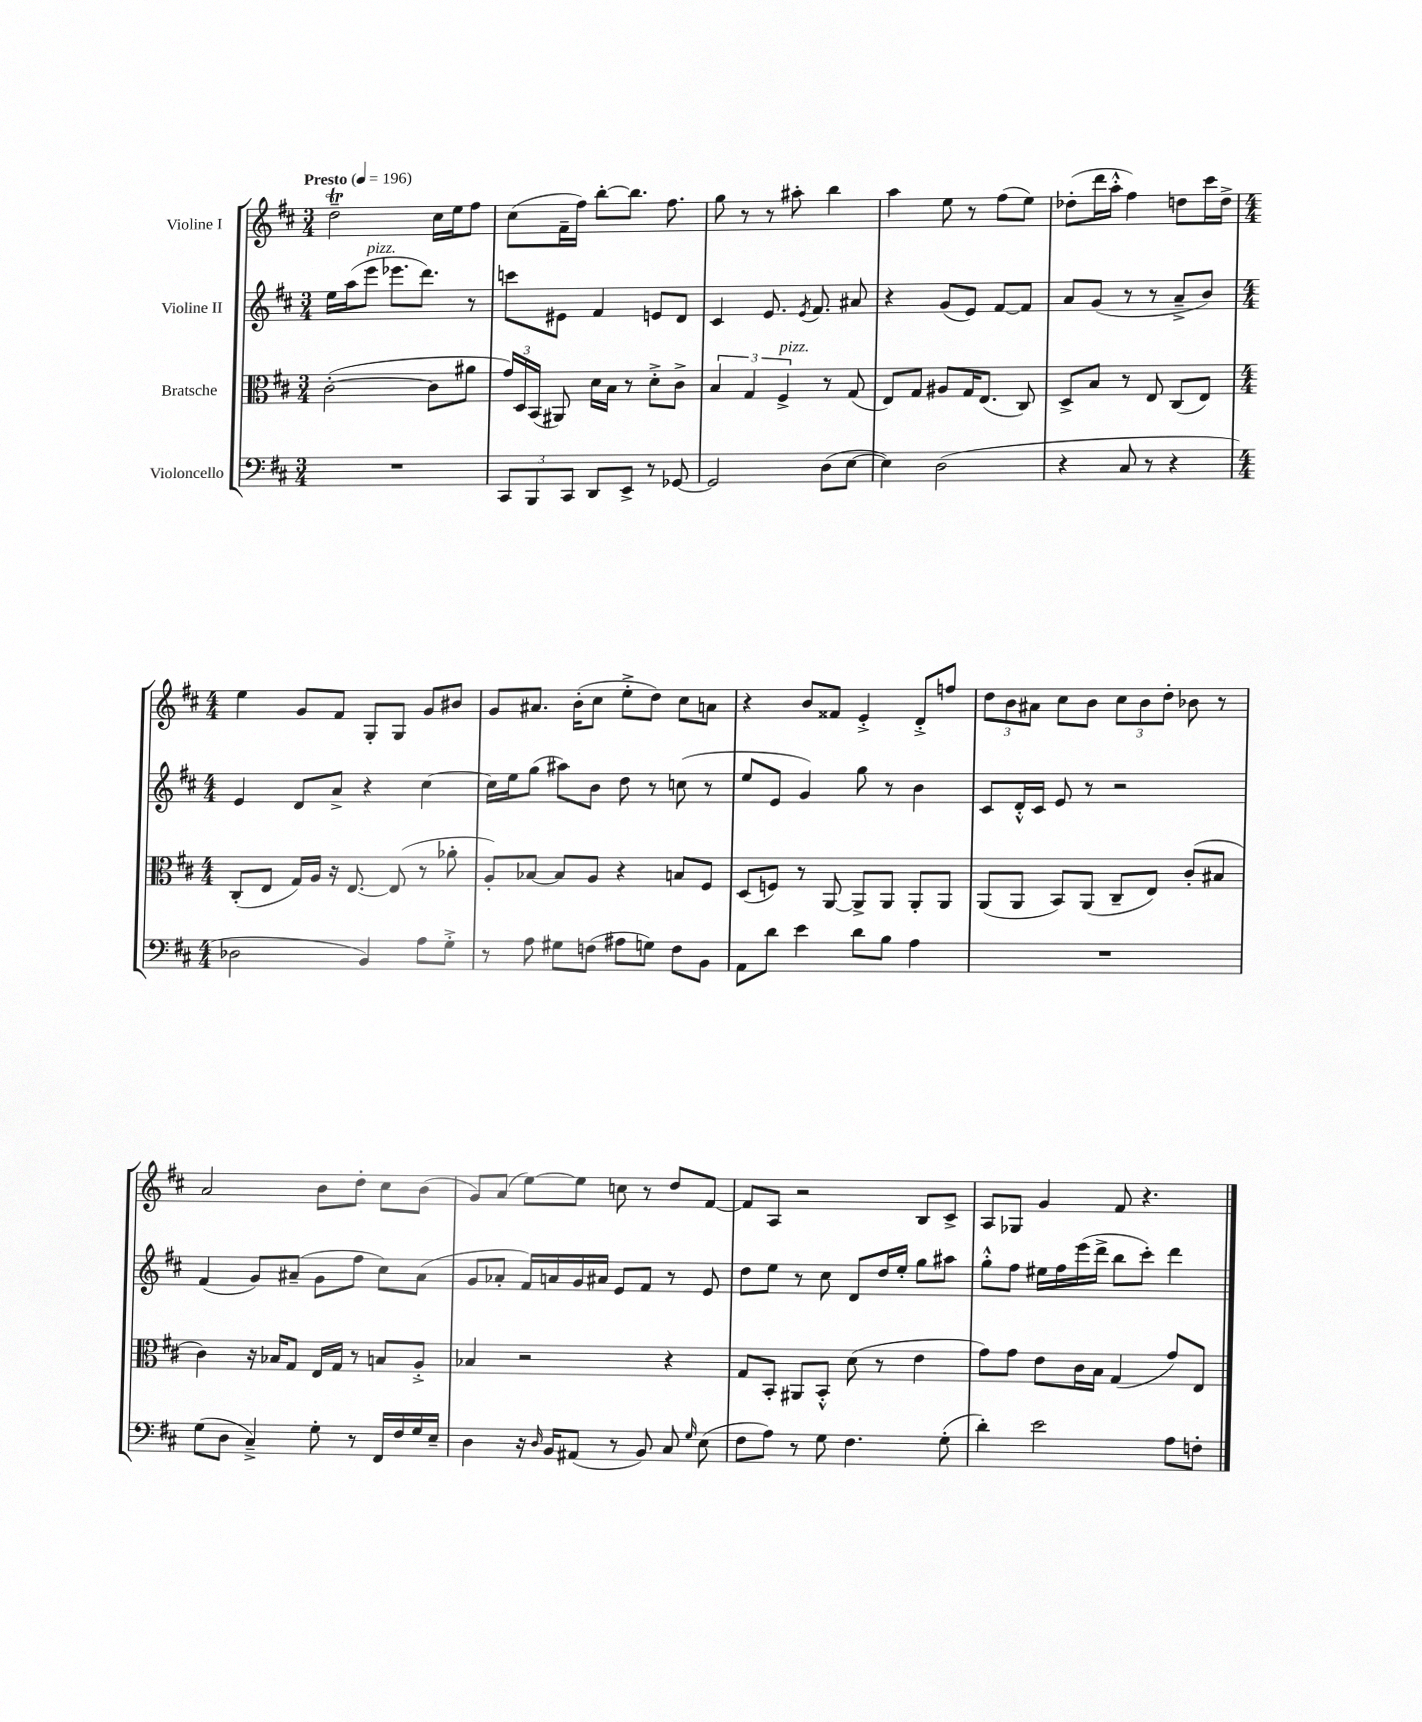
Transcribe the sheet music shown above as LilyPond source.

<<
\new StaffGroup <<
\new Staff = "s0" \with { instrumentName = "Violine I" } {
    \clef treble \key d \major \numericTimeSignature \time 3/4 \tempo "Presto" 4 = 196
    \autoBeamOff d''2--\trill cis''16[ e''16 fis''8] |
    cis''8[( fis'16-- fis''16]) b''8[~-. b''8.] fis''8. |
    g''8 r8 r8 ais''8-. b''4 |
    a''4 e''8 r8 fis''8[( e''8]) |
    des''8[-.( d'''16 a''16]-.-^ fis''4) d''8[ cis'''16 d''16]-> |
    \numericTimeSignature \time 4/4 e''4 g'8[ fis'8] g8[-. g8] g'8[ bis'8] |
    g'8[ ais'8.] b'16[-.( cis''8] e''8[-.-> d''8]) cis''8[ a'8] |
    r4 b'8[ fisis'8] e'4-.-> d'8[-.-> f''8] |
    \tuplet 3/2 { d''8[ b'8 ais'8] } cis''8[ b'8] \tuplet 3/2 { cis''8[ b'8 d''8]-. } bes'8 r8 |
    a'2 b'8[ d''8]-. cis''8[ b'8]( |
    g'8[) a'8]( e''8[~) e''8] c''8 r8 d''8[ fis'8]~ |
    fis'8[ a8] r2 b8[ cis'8]-> |
    a8[ ges8] g'4 fis'8 r4. \bar "|." |
}
\new Staff = "s1" \with { instrumentName = "Violine II" } {
    \clef treble \key d \major \numericTimeSignature \time 3/4
    \autoBeamOff e''16[ a''16( e'''8]^\markup { \italic "pizz." } ees'''8.[ d'''8.]) r8 |
    c'''8[ eis'8] fis'4 e'8[ d'8] |
    cis'4 e'8. \acciaccatura { e'8 } fis'8. ais'8 |
    r4 g'8[( e'8]) fis'8[~ fis'8] |
    a'8[ g'8]( r8 r8 a'8[---> b'8]) |
    \numericTimeSignature \time 4/4 e'4 d'8[ a'8]-> r4 cis''4~ |
    cis''16[ e''16 g''8]( ais''8[) b'8] d''8 r8 c''8( r8 |
    e''8[ e'8] g'4) g''8 r8 b'4 |
    cis'8[ d'16-.-^ cis'16] e'8 r8 r2 |
    fis'4( g'8[) ais'8]--( g'8[ fis''8] cis''8[) ais'8]( |
    g'8[ aes'8]-. fis'16[) a'16 g'16 ais'16] e'8[ fis'8] r8 e'8 |
    d''8[ e''8] r8 cis''8 d'8[ d''16 e''16]-. g''8[ ais''8] |
    g''8[-.-^ fis''8] eis''16[ fis''16 e'''16( d'''16]-> b''8[ cis'''8]-.) d'''4 \bar "|." |
}
\new Staff = "s2" \with { instrumentName = "Bratsche" } {
    \clef alto \key d \major \numericTimeSignature \time 3/4
    \autoBeamOff cis'2~-.( cis'8[ ais'8] |
    \tuplet 3/2 { g'16[) d16 b,16]( } ais,8) d'16[ b16] r8 d'8[-.-> cis'8]-> |
    \tuplet 3/2 { b4 g4 fis4->^\markup { \italic "pizz." } } r8 g8( |
    e8[) g8] ais8[ g16 e8.]( cis8) |
    d8[-> b8] r8 e8 cis8[( e8]) |
    \numericTimeSignature \time 4/4 cis8[-.( e8] g16[) a16] r16 e8.~ e8( r8 aes'8-. |
    a8[-.) bes8]~ bes8[ a8] r4 b8[ fis8] |
    d8[( f8]) r8 a,8~ a,8[-> a,8] a,8[-. a,8] |
    a,8[( a,8] b,8[) a,8]( cis8[-- e8]) cis'8[-.( bis8] |
    cis'4) r16 bes16[ g8] e16[ g16] r8 b8[ a8]-.-> |
    bes4 r2 r4 |
    g8[ b,8]-. ais,8[ b,8]-.-^ d'8( r8 e'4 |
    g'8[) g'8] e'8[ cis'16 b16] g4( g'8[) e8] \bar "|." |
}
\new Staff = "s3" \with { instrumentName = "Violoncello" } {
    \clef bass \key d \major \numericTimeSignature \time 3/4
    \autoBeamOff R2. |
    \tuplet 3/2 { cis,8[ b,,8 cis,8] } d,8[ e,8]-> r8 ges,8~ |
    ges,2 d8[( e8]~ |
    e4) d2( |
    r4 cis8 r8 r4 |
    \numericTimeSignature \time 4/4 des2 b,4) a8[ g8]-.-> |
    r8 a8 gis8[ f8]( ais8[ g8]) f8[ b,8] |
    a,8[ d'8] e'4 d'8[ b8] a4 |
    R1 |
    g8[( d8] cis4--->) g8-. r8 fis,16[ fis16 g16 e16]-- |
    d4 r16 \grace { d16 } b,16[ ais,8]( r8 b,8) cis8 \grace { g16 } e8( |
    fis8[ a8]) r8 g8 fis4. g8-.( |
    d'4-.) e'2 a8[ f8]-. \bar "|." |
}
>>
>>
\layout { \context { \Score \remove "Bar_number_engraver" } }
